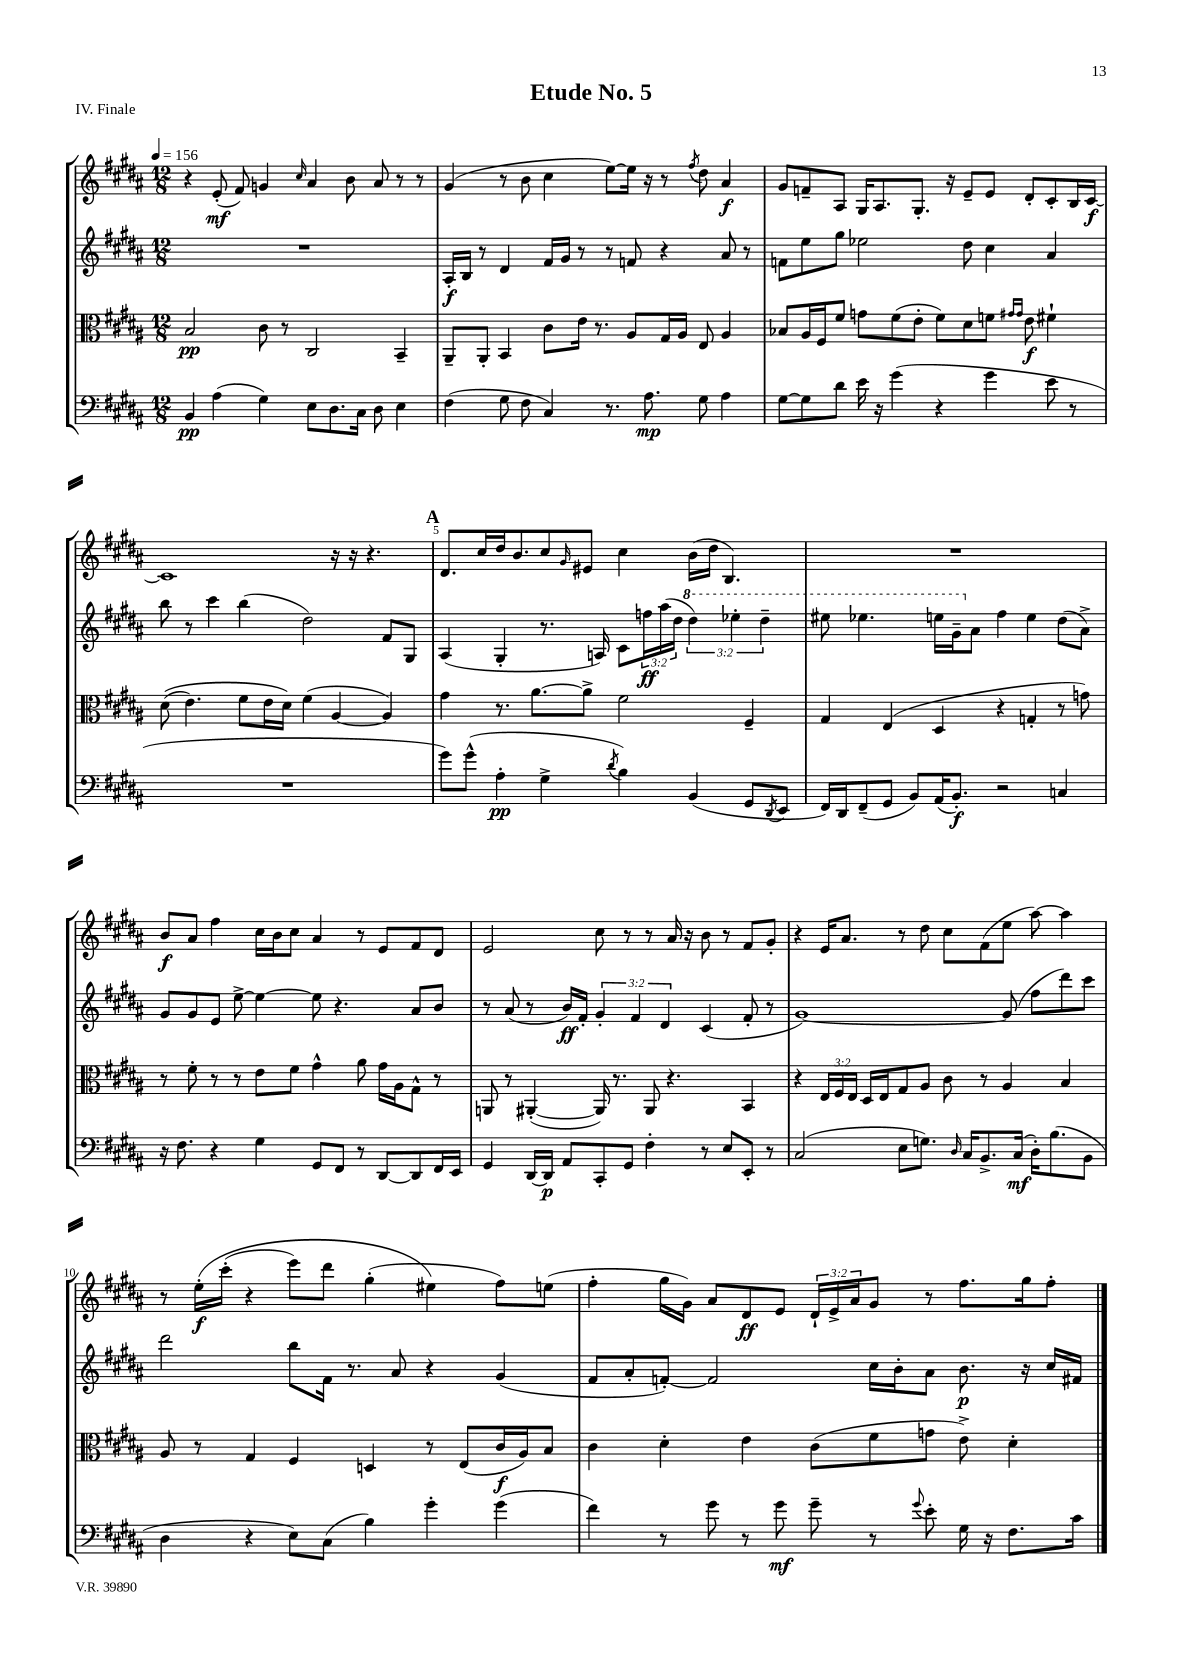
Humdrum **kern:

**kern	**dynam	**kern	**dynam	**kern	**dynam	**kern	**dynam
*part4	*part4	*part3	*part3	*part2	*part2	*part1	*part1
*staff4	*staff4	*staff3	*staff3	*staff2	*staff2	*staff1	*staff1
*clefF4	*	*clefC3	*	*clefG2	*	*clefG2	*
*k[f#c#g#d#a#]	*	*k[f#c#g#d#a#]	*	*k[f#c#g#d#a#]	*	*k[f#c#g#d#a#]	*
*M12/8	*	*M12/8	*	*M12/8	*	*M12/8	*
*MM156	*	*MM156	*	*MM156	*	*MM156	*
=1	=1	=1	=1	=1	=1	=1	=1
4BB/	pp	2B/	pp	1.r	.	4r	.
(4A#\	.	.	.	.	.	(8e'/	mf
.	.	.	.	.	.	8f#/)	.
4G#\)	.	8c#\	.	.	.	4gn/	.
.	.	8r	.	.	.	.	.
.	.	.	.	.	.	16qqcc#/	.
8E\L	.	2C#/	.	.	.	4a#/	.
8.D#\	.	.	.	.	.	.	.
.	.	.	.	.	.	8b\	.
16C#\Jk	.	.	.	.	.	.	.
8D#\	.	.	.	.	.	8a#/	.
4E\	.	4BB~/	.	.	.	8r	.
.	.	.	.	.	.	8r	.
=2	=2	=2	=2	=2	=2	=2	=2
(4F#\	.	8AA#~/L	.	16A#'/LL	f	(4g#/	.
.	.	.	.	16B/JJ	.	.	.
.	.	8AA#'/J	.	8r	.	.	.
8G#\	.	4BB/	.	4d#/	.	8r	.
8F#\	.	.	.	.	.	8b\	.
4C#/)	.	8c#\L	.	16f#/LL	.	4cc#\	.
.	.	.	.	16g#/JJ	.	.	.
.	.	16e\Jk	.	8r	.	.	.
.	.	8.r	.	.	.	.	.
8.r	.	.	.	8r	.	[8ee\L)	.
.	.	8A#/L	.	8fn/	.	16ee\Jk]	.
8.A#\	mp	.	.	.	.	16r	.
.	.	16G#/L	.	4r	.	8r	.
.	.	16A#/JJ	.	.	.	.	.
.	.	.	.	.	.	8qff#/	.
8G#\	.	8E/	.	.	.	8dd#\	.
4A#\	.	4A#/	.	8a#/	.	4a#/	f
.	.	.	.	8r	.	.	.
=3	=3	=3	=3	=3	=3	=3	=3
[8G#\L	.	8B-X/L	.	8fn\L	.	8g#/L	.
8G#\]	.	16A#/L	.	8ee\	.	8fn~/	.
.	.	16F#/J	.	.	.	.	.
8d#\J	.	8f#/J	.	8gg#\J	.	8A#/J	.
16e\	.	8gn\L	.	2ee-X\	.	16G#/KL	.
16r	.	.	.	.	.	8.A#/	.
(4g#\	.	(8f#\	.	.	.	.	.
.	.	8e'\J	.	.	.	8.G#'/J	.
4r	.	8f#\L)	.	.	.	.	.
.	.	.	.	.	.	16r	.
.	.	8d#\	.	8dd#\	.	8e~/L	.
4g#\	.	8fn\J	.	4cc#\	.	8e/J	.
.	.	16qqg#X/LL	.	.	.	.	.
.	.	16qqg#/JJ	.	.	.	.	.
.	.	8e\	f	.	.	8d#'/L	.
8e\	.	4f#X`\	.	4a#/	.	8c#'/	.
8r	.	.	.	.	.	16B/L	.
.	.	.	.	.	.	[16c#/JJ	f
!!LO:LB:g=z
=4	=4	=4	=4	=4	=4	=4	=4
1.r	.	((8d#\	.	8bb\	.	1c#]	.
.	.	4.e\)	.	8r	.	.	.
.	.	.	.	4ccc#\	.	.	.
.	.	8f#\L	.	(4bb\	.	.	.
.	.	16e\L	.	.	.	.	.
.	.	16d#\JJ)	.	.	.	.	.
.	.	(4f#\	.	2dd#\)	.	.	.
.	.	[4A#/	.	.	.	16r	.
.	.	.	.	.	.	16r	.
.	.	.	.	.	.	4.r	.
.	.	4A#/])	.	8f#/L	.	.	.
.	.	.	.	8G#/J	.	.	.
!!LO:REH:place=s1:t=A
=5	=5	=5	=5	=5	=5	=5	=5
8g#\L)	.	4g#\	.	(4A#/	.	8.d#/L	.
(8g#^^\J	.	.	.	.	.	.	.
.	.	.	.	.	.	16cc#/L	.
4A#'\	pp	8.r	.	4G#'/	.	16dd#/J	.
.	.	.	.	.	.	8.b/	.
.	.	[8.a#\L	.	.	.	.	.
4G#^\	.	.	.	8.r	.	8cc#/	.
.	.	.	.	.	.	16qqg#/	.
.	.	8a#^\J]	.	.	.	8e#X/J	.
.	.	.	.	16An/)	.	.	.
8qd#/	.	.	.	.	.	.	.
4B\)	.	2f#\	.	8c#\L	.	4cc#\	.
.	.	.	.	24ffn\L	ff	.	.
.	.	.	.	(24aa#\	.	.	.
.	.	.	.	24dd#\JJ	.	.	.
*	*	*	*	*8va	*	*	*
(4BB/	.	.	.	6ddd#\)	.	(16b\LL	.
.	.	.	.	.	.	16dd#\JJ	.
.	.	.	.	.	.	4.B/)	.
.	.	.	.	6eee-X'\	.	.	.
8GG#/L	.	4F#~/	.	.	.	.	.
.	.	.	.	6ddd#~\	.	.	.
8qDD#/	.	.	.	.	.	.	.
8EE/J	.	.	.	.	.	.	.
=6	=6	=6	=6	=6	=6	=6	=6
16FF#/LL)	.	4G#/	.	8eee#X\	.	1.r	.
16DD#/J	.	.	.	.	.	.	.
(8FF#~/	.	.	.	4.eee-X\	.	.	.
8GG#/J	.	(4E/	.	.	.	.	.
8BB/L)	.	.	.	.	.	.	.
(16AA#/K	.	4D#/	.	16eeen\LL	.	.	.
8.BB'/J)	f	.	.	16gg#~\J	.	.	.
*	*	*	*	*X8va	*	*	*
.	.	.	.	8a#\J	.	.	.
2r	.	4r	.	4ff#\	.	.	.
.	.	4Gn'/	.	4ee\	.	.	.
4Cn/	.	8r	.	(8dd#\L	.	.	.
.	.	8gn\)	.	8a#^\J)	.	.	.
!!LO:LB:g=z
=7	=7	=7	=7	=7	=7	=7	=7
16r	.	8r	.	8g#/L	.	8b/L	f
8.F#\	.	.	.	.	.	.	.
.	.	8f#'\	.	8g#/	.	8a#/J	.
4r	.	8r	.	8e/J	.	4ff#\	.
.	.	8r	.	[8ee^\	.	.	.
4G#\	.	8e\L	.	4ee\_	.	16cc#\LL	.
.	.	.	.	.	.	16b\J	.
.	.	8f#\J	.	.	.	8cc#\J	.
8GG#/L	.	4g#^^\	.	8ee\]	.	4a#/	.
8FF#/J	.	.	.	4.r	.	.	.
8r	.	8a#\	.	.	.	8r	.
[8DD#/L	.	16g#\LL	.	.	.	8e/L	.
.	.	16A#\J	.	.	.	.	.
8DD#/]	.	8G#^^\J	.	8a#/L	.	8f#/	.
16FF#/L	.	8r	.	8b/J	.	8d#/J	.
16EE/JJ	.	.	.	.	.	.	.
=8	=8	=8	=8	=8	=8	=8	=8
4GG#/	.	8AAn/	.	8r	.	2e/	.
.	.	8r	.	(8a#/	.	.	.
[16DD#/LL	.	([4AA#X'/	.	8r	.	.	.
16DD#/JJ]	p	.	.	.	.	.	.
8AA#/L	.	.	.	16b/LL)	ff	.	.
.	.	.	.	16f#'/JJ	.	.	.
8CC#'/	.	16AA#/])	.	6g#'/	.	8cc#\	.
.	.	8.r	.	.	.	.	.
8GG#/J	.	.	.	.	.	8r	.
.	.	.	.	6f#/	.	.	.
4F#'\	.	8AA#/	.	.	.	8r	.
.	.	.	.	6d#/	.	.	.
.	.	4.r	.	.	.	16a#/	.
.	.	.	.	.	.	16r	.
8r	.	.	.	(4c#/	.	8b\	.
8E/L	.	.	.	.	.	8r	.
8EE'/J	.	4BB/	.	8f#'/	.	8f#/L	.
8r	.	.	.	8r	.	8g#'/J	.
=9	=9	=9	=9	=9	=9	=9	=9
(2C#/	.	4r	.	[1g#)	.	4r	.
.	.	24E/LL	.	.	.	16e/KL	.
.	.	24F#/	.	.	.	.	.
.	.	.	.	.	.	8.a#/J	.
.	.	24E/JJ	.	.	.	.	.
.	.	16D#/LL	.	.	.	.	.
.	.	16E/J	.	.	.	.	.
8E\L	.	8G#/	.	.	.	8r	.
8.Gn\J)	.	8A#/J	.	.	.	8dd#\	.
.	.	8c#\	.	.	.	8cc#\L	.
16qqD#/	.	.	.	.	.	.	.
16C#/KL	.	.	.	.	.	.	.
8.BB^/	.	8r	.	.	.	(8f#\	.
.	.	4A#/	.	(8g#/]	.	8ee\J	.
(16C#/Jk	mf	.	.	.	.	.	.
16D#'\KL)	.	.	.	8ff#\L	.	[8aa#\)	.
(8.B\	.	.	.	.	.	.	.
.	.	4B/	.	8ddd#\)	.	4aa#\]	.
8BB\J	.	.	.	8ccc#\J	.	.	.
!!LO:LB:g=z
=10	=10	=10	=10	=10	=10	=10	=10
4D#\	.	8A#/	.	2ddd#\	.	8r	.
.	.	8r	.	.	.	(16ee'\LL	f
.	.	.	.	.	.	(16ccc#'\JJ	.
4r	.	4G#/	.	.	.	4r	.
8E\L)	.	4F#/	.	8bb\L	.	8eee\L)	.
(8C#\J	.	.	.	16f#\Jk	.	8ddd#\J	.
.	.	.	.	8.r	.	.	.
4B\)	.	4Dn/	.	.	.	(4gg#'\	.
.	.	.	.	8a#/	.	.	.
4g#'\	.	8r	.	4r	.	4ee#X\)	.
.	.	(8E/L	.	.	.	.	.
(4g#\	.	16c#/L	f	(4g#/	.	8ff#\L)	.
.	.	16A#/J)	.	.	.	.	.
.	.	8B/J	.	.	.	(8een\J	.
=11	=11	=11	=11	=11	=11	=11	=11
4f#\)	.	4c#\	.	8f#/L	.	4ff#'\	.
.	.	.	.	8a#'/	.	.	.
8r	.	4d#'\	.	[8fn'/J)	.	16gg#\LL	.
.	.	.	.	.	.	16g#\JJ)	.
8g#\	.	.	.	2f/]	.	8a#/L	.
8r	.	4e\	.	.	.	8d#/	ff
8g#\	mf	.	.	.	.	8e/J	.
8g#~\	.	(8c#\L	.	.	.	24d#`/LL	.
.	.	.	.	.	.	24e^/	.
.	.	.	.	.	.	24a#/J	.
8r	.	8f#\	.	16cc#\LL	.	8g#/J	.
.	.	.	.	16b'\J	.	.	.
8qqg#/	.	.	.	.	.	.	.
8e'\	.	8gn\J	.	8a#\J	.	8r	.
16G#\	.	8e^\)	.	8.b\	p	8.ff#\L	.
16r	.	.	.	.	.	.	.
8.F#\L	.	4d#'\	.	.	.	.	.
.	.	.	.	16r	.	16gg#\k	.
.	.	.	.	16cc#/LL	.	8ff#'\J	.
16c#\Jk	.	.	.	16f#X/JJ	.	.	.
==	==	==	==	==	==	==	==
*-	*-	*-	*-	*-	*-	*-	*-
